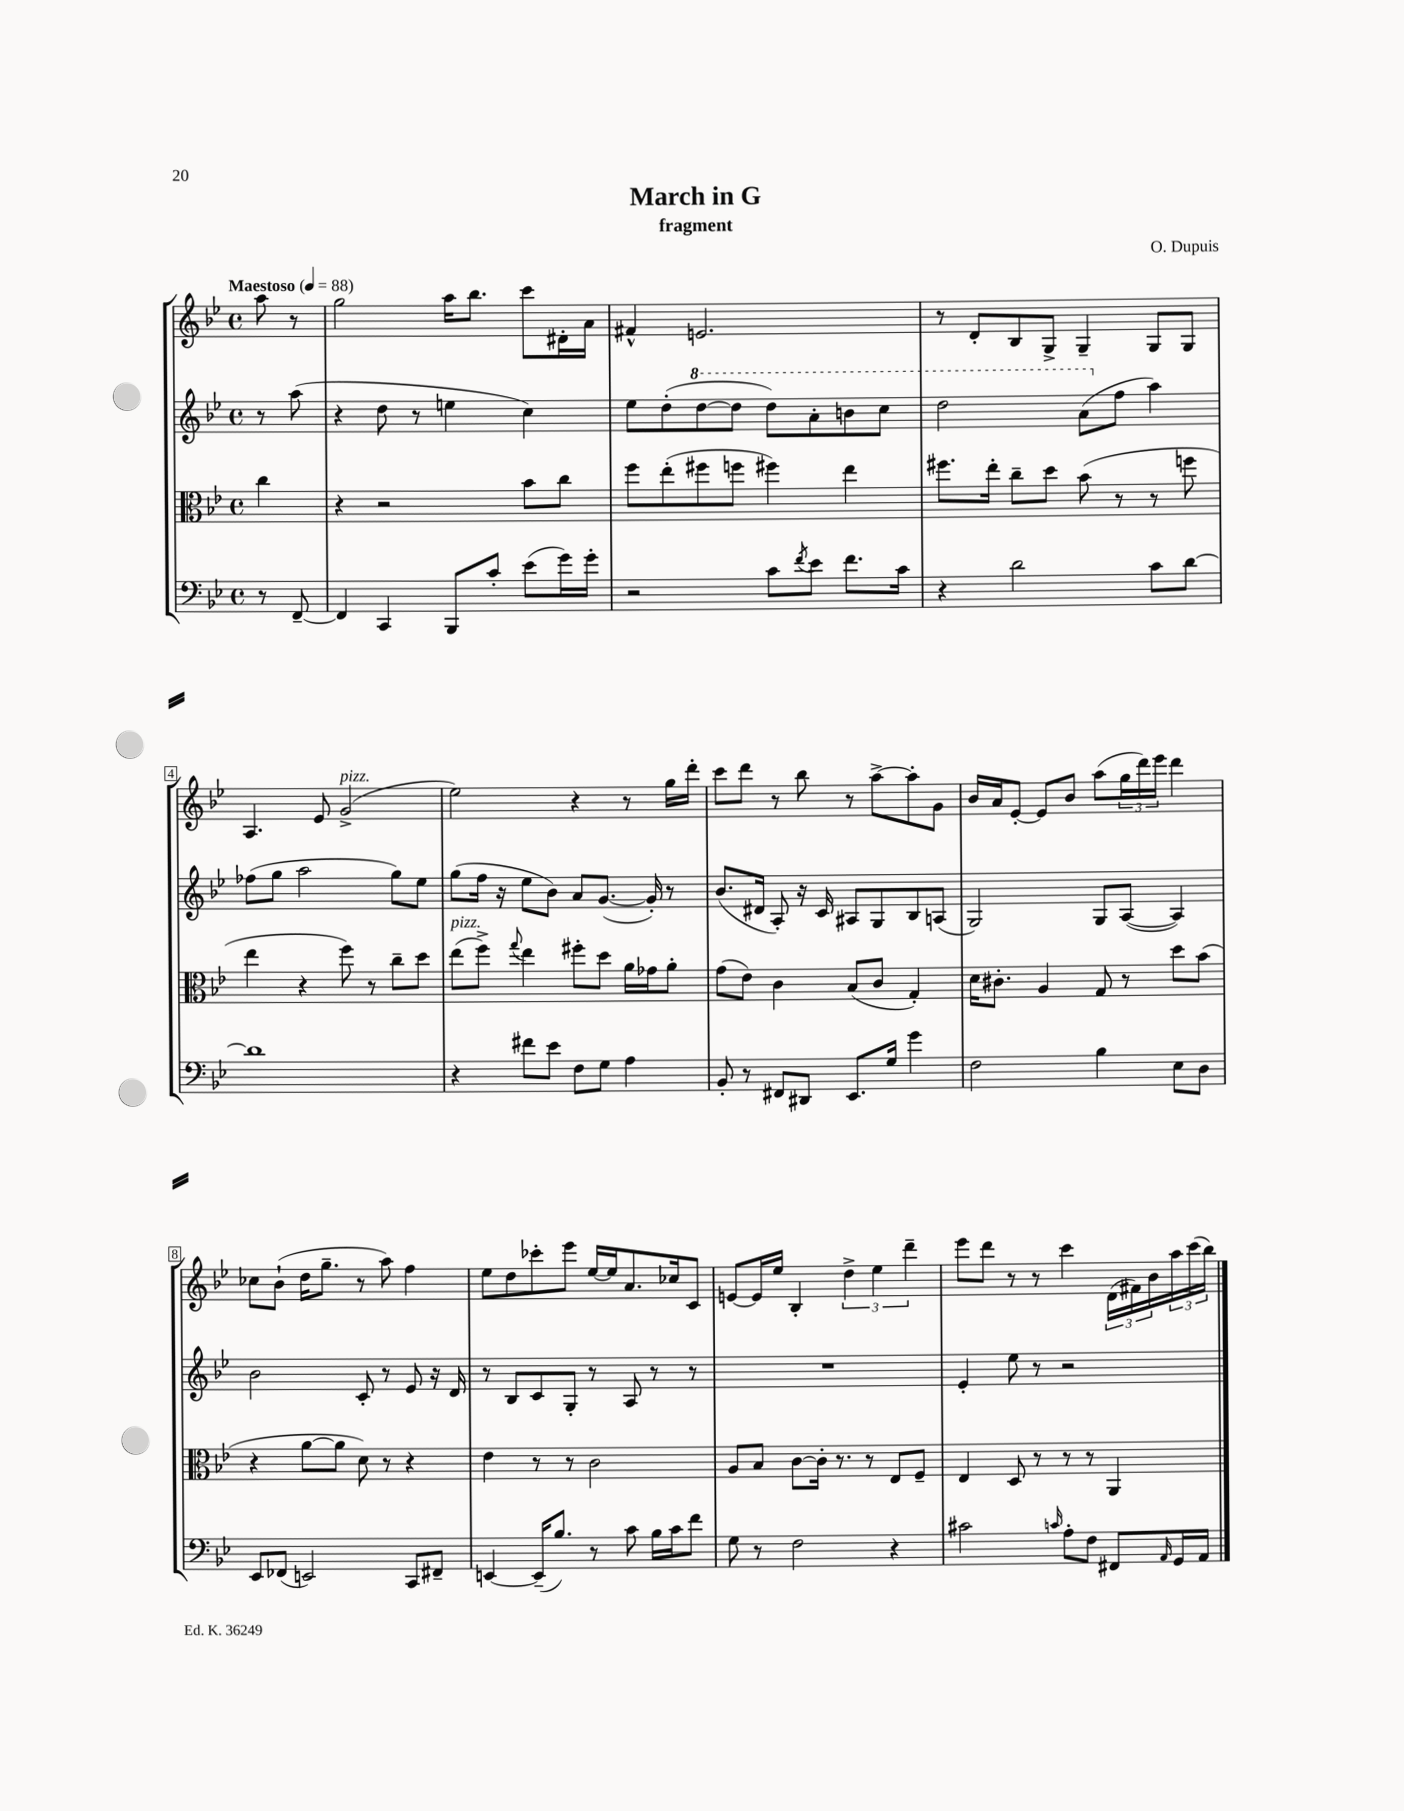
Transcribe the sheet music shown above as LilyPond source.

\header { title = "March in G" composer = "O. Dupuis" subtitle = "fragment" }
<<
\new StaffGroup <<
\new Staff = "s0" {
    \clef treble \key bes \major \defaultTimeSignature \time 4/4 \partial 4 \tempo "Maestoso" 4 = 88
    a''8 r8 |
    g''2 a''16 bes''8. c'''8 dis'16-. a'16 |
    fis'4-^ e'2. |
    r8 d'8-. bes8 g8-> g4-- g8 g8 |
    a4. ees'8 g'2->^\markup { \italic "pizz." }( |
    ees''2) r4 r8 g''16 d'''16-. |
    c'''8 d'''8 r8 bes''8 r8 a''8~-> a''8-. g'8 |
    bes'16 a'16 ees'8~-. ees'8 bes'8 a''8( \tuplet 3/2 { g''16 d'''16) ees'''16 } d'''4 |
    ces''8 bes'8-!( d''16 g''8.-- r8 a''8) f''4 |
    ees''8 d''8 ces'''8-. ees'''8 ees''16~ ees''16 a'8. ces''16 c'8 |
    e'8~ e'16 ees''16 bes4-. \tuplet 3/2 { d''4-> ees''4 d'''4-- } |
    ees'''8 d'''8 r8 r8 c'''4 \tuplet 3/2 { d'16( fis'16) bes'16 } \tuplet 3/2 { a''16 c'''16( bes''16) } \bar "|." |
}
\new Staff = "s1" {
    \clef treble \key bes \major \defaultTimeSignature \time 4/4 \partial 4
    r8 a''8( |
    r4 d''8 r8 e''4 c''4) |
    ees''8 d''8-.( \ottava #1 d'''8~ d'''8 d'''8) a''8-. b''8 c'''8 |
    d'''2 a''8( \ottava #0 f''8 a''4) |
    fes''8( g''8 a''2 g''8) ees''8 |
    g''8( f''16 r16 ees''8 bes'8) a'8 g'8.~( g'16-.) r8 |
    bes'8.( dis'16 a8-.) r16 c'16 ais8 g8 bes8 a8( |
    g2) g8 a8~( a4) |
    bes'2 c'8-. r8 ees'8 r16 d'16 |
    r8 bes8 c'8 g8-. r8 a8 r8 r8 |
    R1 |
    ees'4-. ees''8 r8 r2 \bar "|." |
}
\new Staff = "s2" {
    \clef alto \key bes \major \defaultTimeSignature \time 4/4 \partial 4
    c''4 |
    r4 r2 bes'8 c''8 |
    f''8 ees''8-.( fis''8 f''8 fis''4) ees''4 |
    fis''8. ees''16-. c''8-- d''8 bes'8( r8 r8 f''8 |
    ees''4 r4 f''8) r8 c''8-- d''8 |
    ees''8^\markup { \italic "pizz." }( f''8->) \appoggiatura { g''8 } ees''4 fis''8-. d''8 a'16 ges'16 a'8-. |
    g'8( ees'8) c'4 bes8( c'8 g4-.) |
    d'16 cis'8.-. a4 g8 r8 d''8 bes'8( |
    r4 a'8~ a'8 d'8) r8 r4 |
    ees'4 r8 r8 c'2 |
    a8 bes8 c'8~ c'16-. r8. r8 ees8 f8-- |
    ees4 d8 r8 r8 r8 a,4 \bar "|." |
}
\new Staff = "s3" {
    \clef bass \key bes \major \defaultTimeSignature \time 4/4 \partial 4
    r8 f,8~-- |
    f,4 c,4 bes,,8 c'8-. ees'8( g'16) g'16-. |
    r2 c'8 \acciaccatura { f'8 } ees'8 f'8. c'16 |
    r4 d'2 c'8 d'8~ |
    d'1 |
    r4 fis'8 ees'8 f8 g8 a4 |
    bes,8-. r8 fis,8 dis,8 ees,8. g16 g'4 |
    f2 bes4 ees8 d8 |
    ees,8 fes,8( e,2) c,8 fis,8-- |
    e,4~ e,16--( bes8.) r8 c'8 bes16 c'16 f'8 |
    g8 r8 f2 r4 |
    cis'2 \grace { c'16 } a8-. f8 fis,8 \grace { a,16 } g,16 a,16 \bar "|." |
}
>>
>>
\layout { \context { \Score \override BarNumber.stencil = #(make-stencil-boxer 0.1 0.3 ly:text-interface::print) } }
